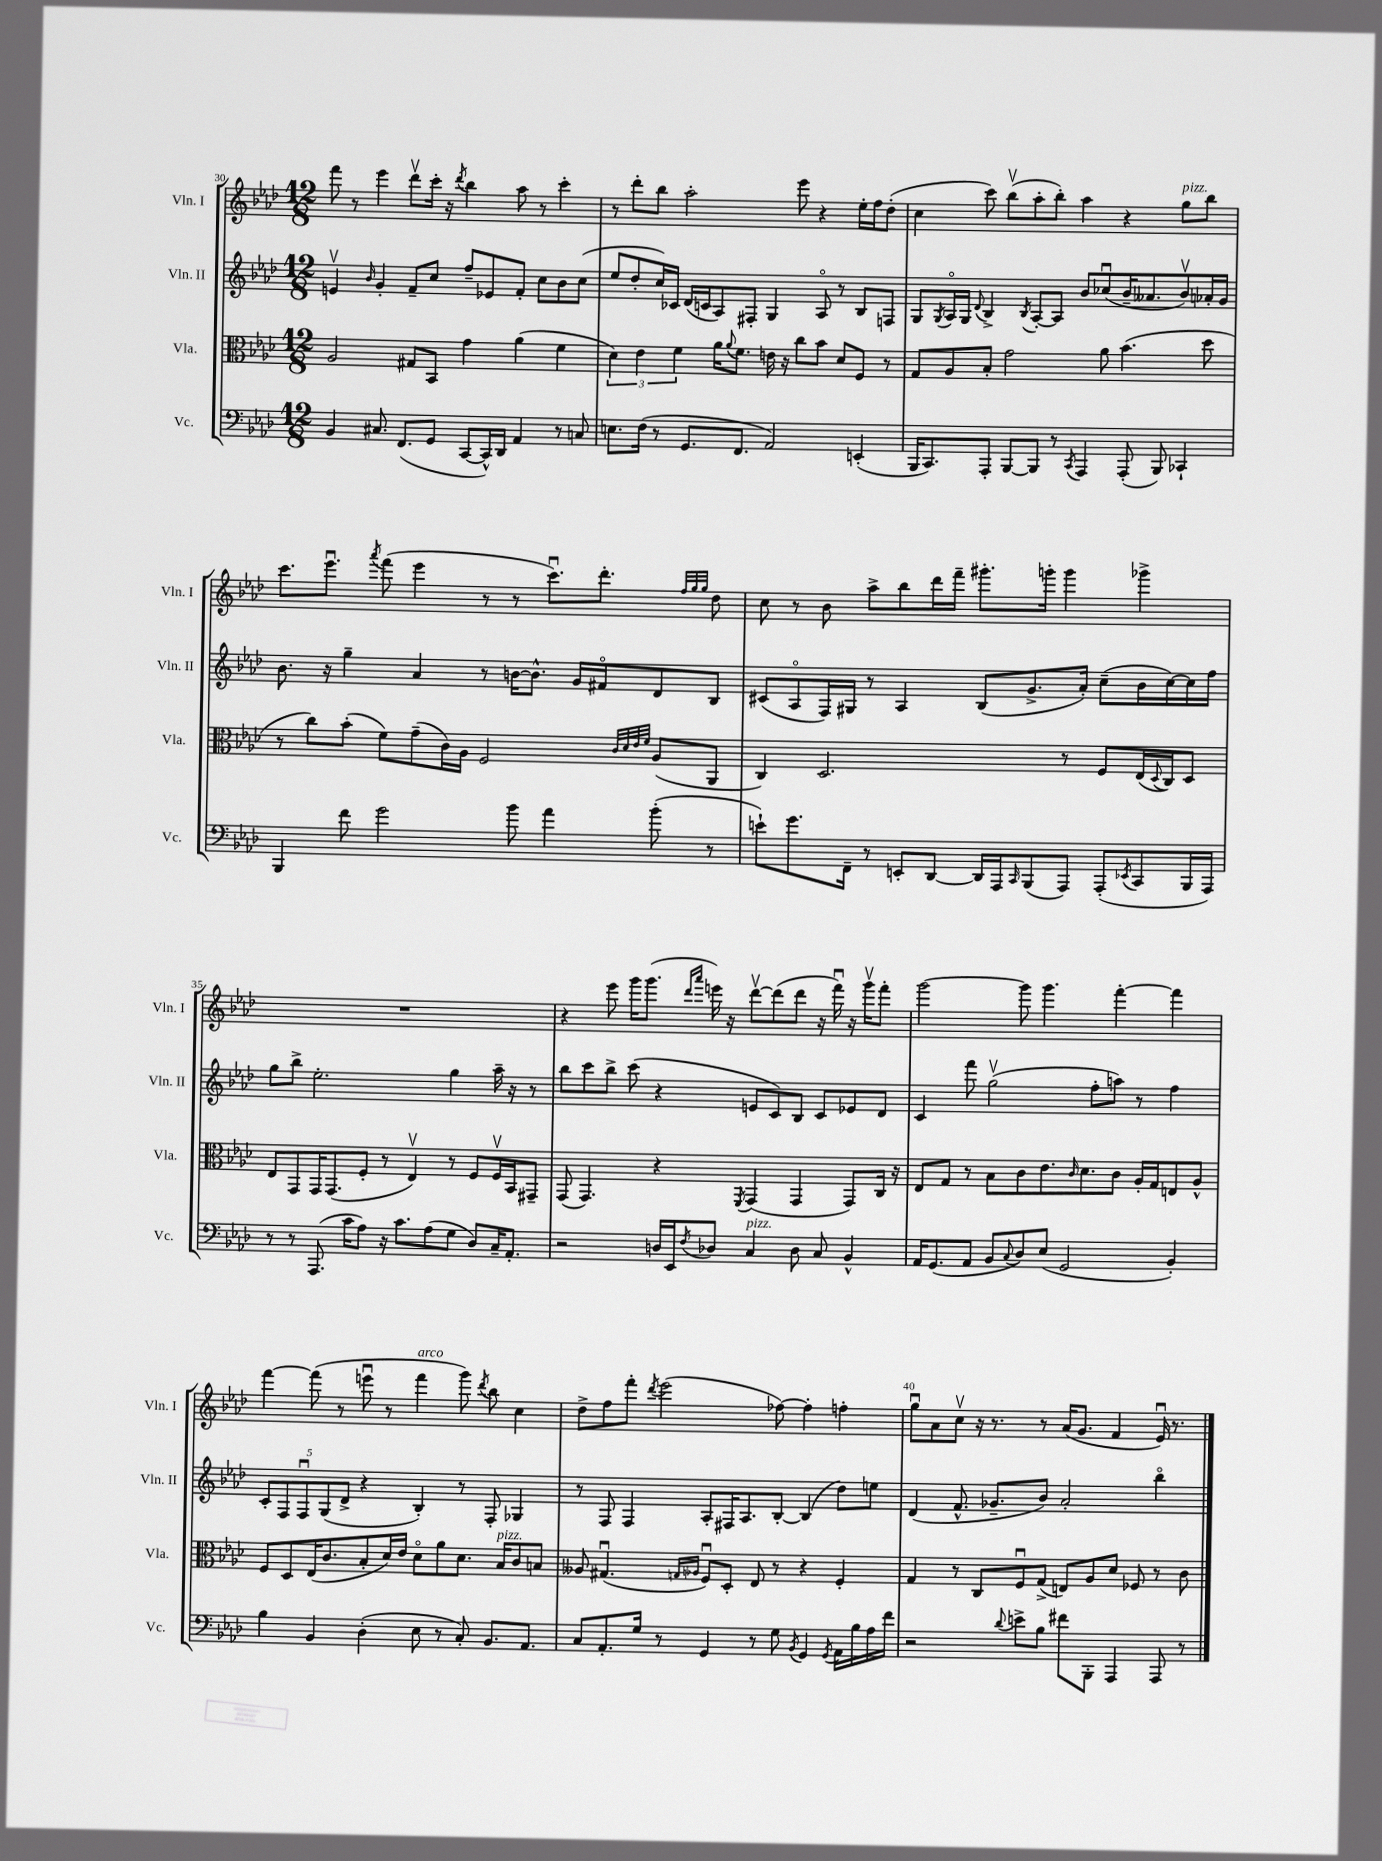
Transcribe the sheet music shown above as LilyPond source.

<<
\new StaffGroup <<
\new Staff = "s0" \with { instrumentName = "Vln. I" shortInstrumentName = "Vln. I" } {
    \clef treble \key aes \major \numericTimeSignature \time 12/8
    f'''8 r8 ees'''4 des'''8\upbow c'''16-. r16 \acciaccatura { des'''8 } bes''4 aes''8 r8 c'''4-. |
    r8 des'''8-. bes''8 aes''2-. ees'''8 r4 ees''16-. f''16 des''8-.( |
    c''4 c'''8) bes''8\upbow( aes''8-. bes''8-.) aes''4 r4 g''8^\markup { \italic "pizz." } bes''8 |
    c'''8. ees'''8.\downbow \acciaccatura { aes'''8 } f'''8( ees'''4 r8 r8 c'''8.\downbow) des'''8.-. \grace { f''32 g''32 g''32 } des''8 |
    c''8 r8 bes'8 aes''8-> bes''8 des'''16 f'''16-- gis'''8.-. g'''16-. g'''4 ges'''4-> |
    R1. |
    r4 ees'''8 g'''16 g'''8.( \grace { des'''16 aes'''16 } e'''16) r16 des'''8~\upbow des'''8( des'''8 r16 f'''16\downbow) r16 g'''16\upbow f'''8-. |
    g'''2~ g'''8 g'''4. f'''4~-. f'''4 |
    f'''4~ f'''8( r8 e'''8\downbow r8 f'''4^\markup { \italic "arco" } g'''8) \acciaccatura { des'''8 } bes''8 c''4 |
    des''8-> f''8 f'''8-. \acciaccatura { des'''8 } ees'''2( fes''8~) fes''4-. f''4-. |
    g''8\downbow aes'8 c''8\upbow r16 r8. r8 aes'16( g'8. f'4 ees'16\downbow) r8. \bar "|." |
}
\new Staff = "s1" \with { instrumentName = "Vln. II" shortInstrumentName = "Vln. II" } {
    \clef treble \key aes \major \numericTimeSignature \time 12/8
    e'4\upbow \grace { bes'16 } g'4-. f'8-- c''8 f''8-- ees'8 f'8-. c''8 bes'8 c''8( |
    ees''8 des''8-. c''16) ces'16 des'16( c'16 aes8) fis8-. g4 aes8\flageolet r8 bes8 f8 |
    g8 \acciaccatura { g8 } aes16\flageolet g16 \appoggiatura { des'8 } bes4-> \acciaccatura { bes8 } aes8~-. aes8 bes'8 ces''8\downbow( bes'16-- aeses'8. bes'8\upbow) aes'16-. g'16 |
    bes'8. r16 g''4-- aes'4 r8 b'16~ b'8.-^ g'16 fis'16\flageolet des'8 bes8 |
    cis'8( aes8\flageolet f16) gis16 r8 aes4 bes8( g'8.-> aes'16-.) c''8--( bes'16 c''16~) c''16 f''16 |
    g''8 bes''8-> ees''2.-. g''4 aes''16-- r16 r8 |
    bes''8 c'''8 bes''8-> c'''8( r4 e'8 c'8) bes8 c'8 ees'8 des'8 |
    c'4 f'''8 g''2\upbow( f''8-. a''8) r8 f''4 |
    \tuplet 5/4 { c'8-. f8 f8\downbow g8( des'8-> } r4 bes4-.) r8 f8-. ges4 |
    r8 f8 f4 aes8-. fis16 aes8. bes8~-. bes4( des''8) e''8 |
    des'4( f'8.-^ ges'8.-- bes'8) aes'2-. bes''4\flageolet \bar "|." |
}
\new Staff = "s2" \with { instrumentName = "Vla." shortInstrumentName = "Vla." } {
    \clef alto \key aes \major \numericTimeSignature \time 12/8
    aes2 gis8 bes,8 g'4 aes'4( f'4 |
    \tuplet 3/2 { des'4) ees'4 f'4 } aes'16 \appoggiatura { aes'8 } f'8. e'16 r16 c''8 bes'8 des'8 f8 r8 |
    g8 aes8 bes8-. g'2 aes'8 bes'4.( des''8 |
    r8 c''8) bes'8-.( f'8) g'8--( c'16) aes16 f2 \grace { c'32 des'32 ees'32 f'32 } aes8( aes,8 |
    c4) des2. r8 f8 ees16( \appoggiatura { des8 } c16) des8 |
    ees8 g,8 g,16 g,8.( f8-. r8 ees4\upbow) r8 f8 f16\upbow bes,16 gis,8-- |
    g,8( g,4.) r4 \acciaccatura { f,8 } g,4( g,4 g,8) c16 r16 |
    ees8 g8 r8 bes8 c'8 ees'8. \grace { c'16 } des'8. c'8 aes16-. g16 e8 aes8-^ |
    f8 des8 ees16( c'8. bes8-. des'16) ees'16 des'8\flageolet aes'8 des'8. bes16^\markup { \italic "pizz." } c'8 b8 |
    aeses8 gis4.\downbow( \grace { g16 aes16 } f8\downbow) des8-. ees8 r8 r4 f4-. |
    g4 r8 c8 f8\downbow g8->( e8) aes8 des'8 fes8 r8 c'8 \bar "|." |
}
\new Staff = "s3" \with { instrumentName = "Vc." shortInstrumentName = "Vc." } {
    \clef bass \key aes \major \numericTimeSignature \time 12/8
    bes,4 cis8. f,8.( g,8 c,8~ c,16-^) des,16 aes,4 r8 c8 |
    e8. f16( r8 g,8. f,8. aes,2) e,4-.( |
    bes,,16 c,8.) aes,,8-. bes,,8~ bes,,8 r8 \acciaccatura { c,8 } aes,,4 aes,,8-.( bes,,8) ces,4-! |
    bes,,4 f'8 g'2 bes'8 aes'4 bes'8-.( r8 |
    e'8-!) g'8. f,16-- r8 e,8-. des,8~ des,16 aes,,16 \grace { c,16 } bes,,8( aes,,8) aes,,8-.( \acciaccatura { ees,8 } c,8 bes,,16 aes,,16) |
    r8 r8 aes,,8.( c'16 aes8) r16 c'8. aes8( g8 des8) c16-- aes,8.-. |
    r2 d16 ees,16 \acciaccatura { f8 } des8 c4^\markup { \italic "pizz." } des8 c8 bes,4-^ |
    aes,16 g,8.( aes,8 bes,8 \appoggiatura { c8 } des8) ees8( g,2 bes,4-.) |
    bes4 bes,4 des4-.( ees8 r8 c8-.) bes,8. aes,8. |
    c8 aes,8.-. g16 r8 g,4 r8 g8 \acciaccatura { bes,8 } g,4 \acciaccatura { g,8 } aes,16 bes16 aes16 f'16 |
    r2 \appoggiatura { des'8 } e'8-> bes8 fis'8 bes,,8-. aes,,4 aes,,8 r8 \bar "|." |
}
>>
>>
\layout { \context { \Score currentBarNumber = #30 \override BarNumber.break-visibility = ##(#f #t #t) barNumberVisibility = #(every-nth-bar-number-visible 5) } }
